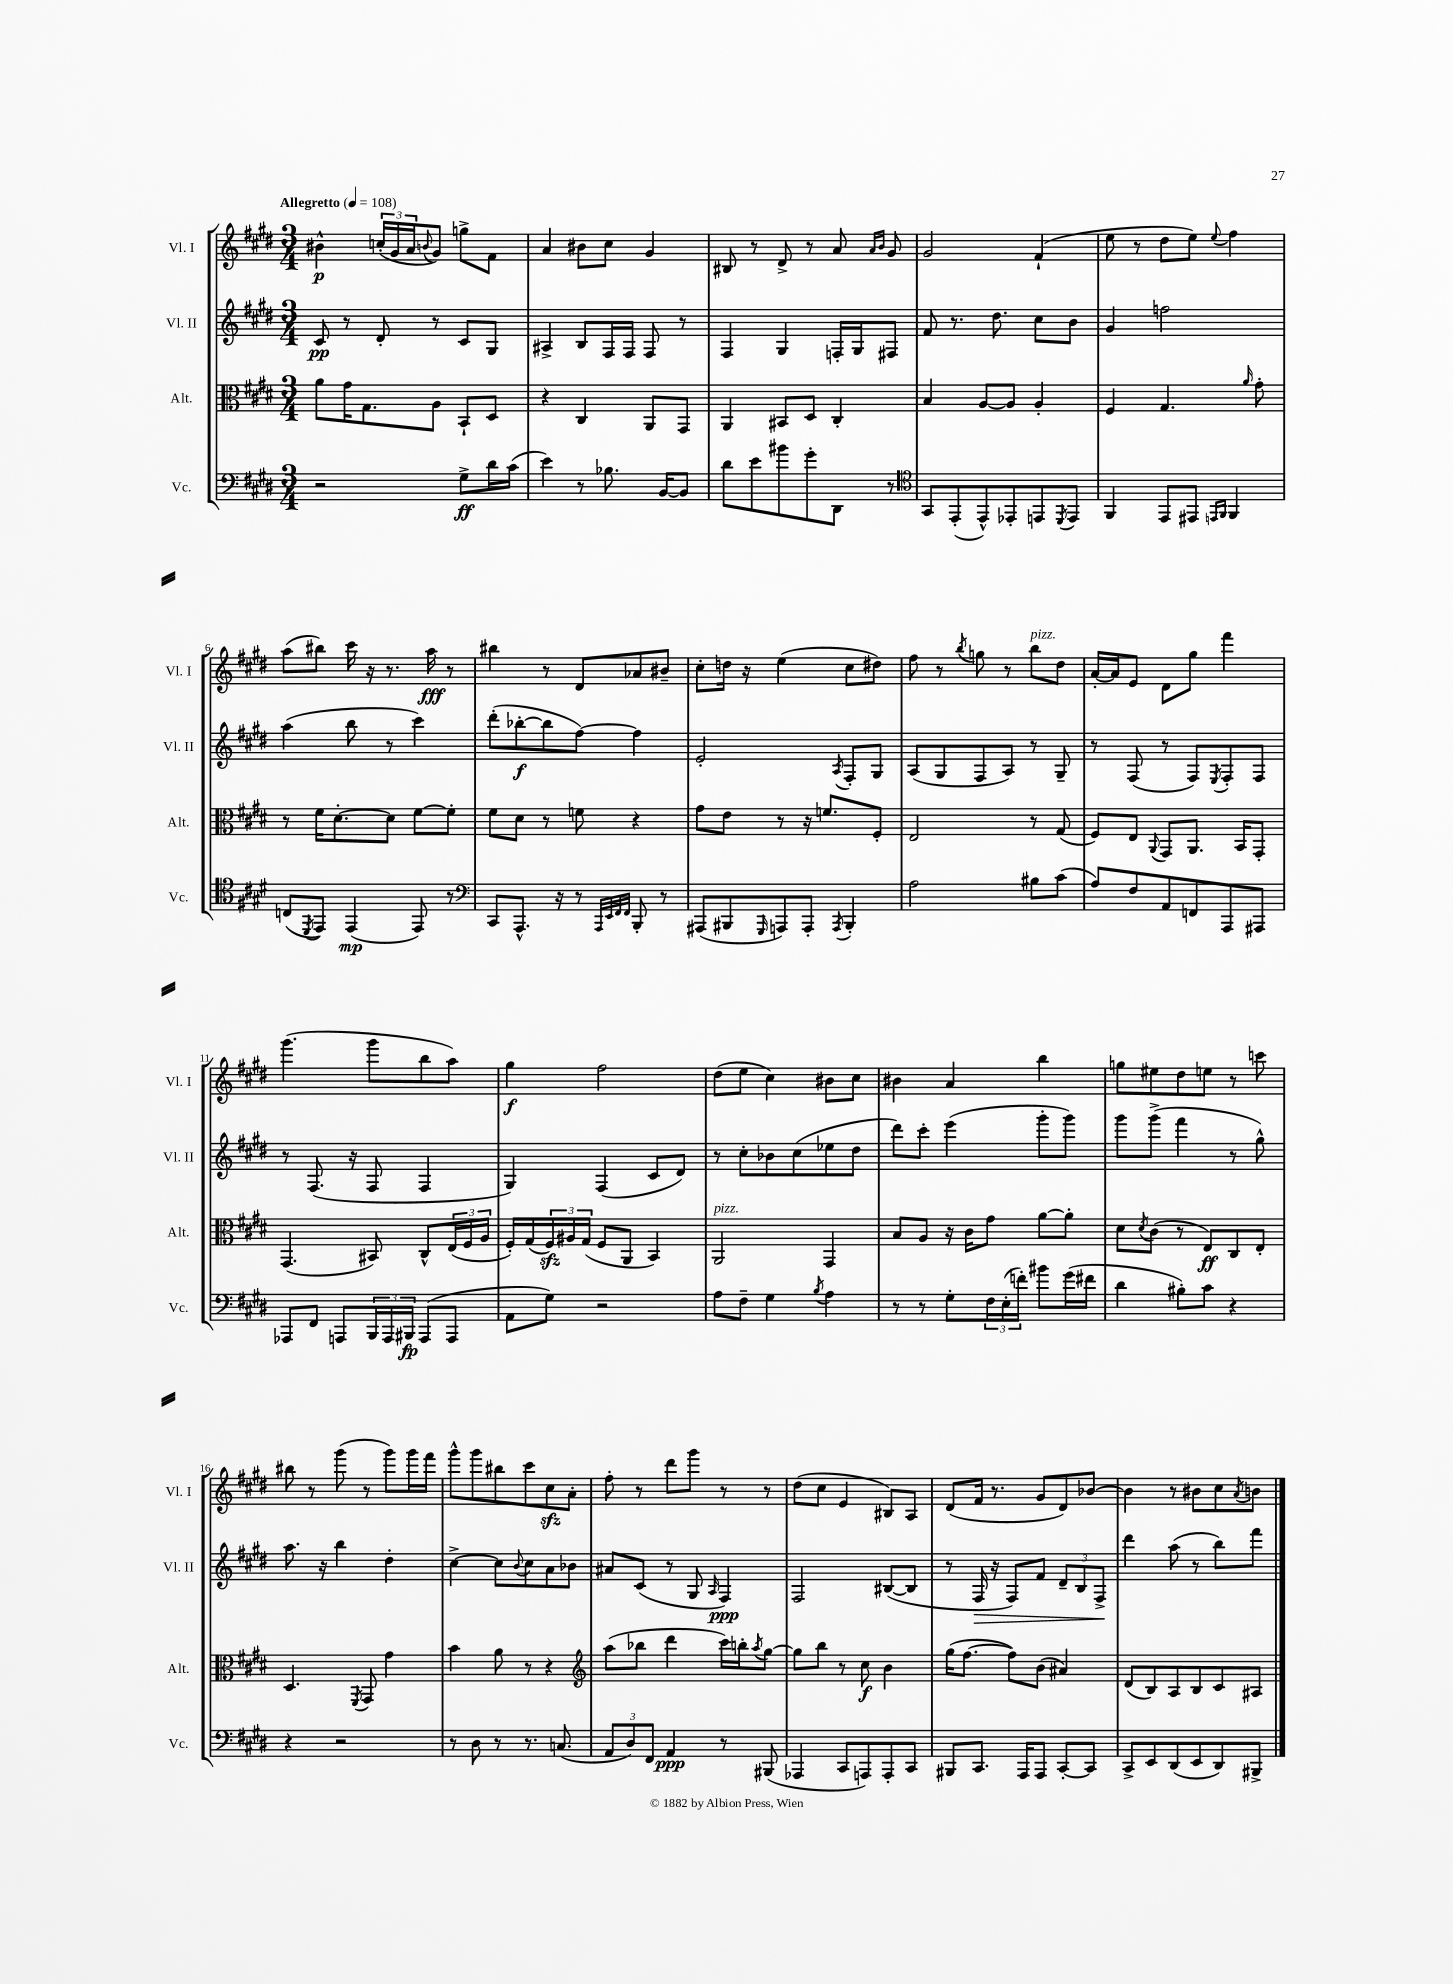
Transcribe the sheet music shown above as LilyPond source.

<<
\new StaffGroup <<
\new Staff = "s0" \with { instrumentName = "Vl. I" shortInstrumentName = "Vl. I" } {
    \clef treble \key e \major \numericTimeSignature \time 3/4 \tempo "Allegretto" 4 = 108
    bis'4-^\p \tuplet 3/2 { c''16-.( gis'16 a'16 } \appoggiatura { b'8 } gis'8) g''8-> fis'8 |
    a'4 bis'8 cis''8 gis'4 |
    bis8 r8 dis'8-> r8 a'8 \grace { a'16 b'16 } gis'8 |
    gis'2 fis'4-!( |
    e''8 r8 dis''8 e''8) \appoggiatura { e''8 } fis''4 |
    a''8( bis''8) cis'''16 r16 r8. a''16\fff r8 |
    bis''4 r8 dis'8 aes'8 bis'8-- |
    cis''8-. d''16 r16 e''4( cis''8 dis''8) |
    fis''8 r8 \acciaccatura { b''8 } g''8 r8 b''8^\markup { \italic "pizz." } dis''8 |
    a'16~-. a'16 e'8 dis'8 gis''8 fis'''4 |
    gis'''4.( gis'''8 b''8 a''8) |
    gis''4\f fis''2 |
    dis''8( e''8 cis''4) bis'8 cis''8 |
    bis'4 a'4 b''4 |
    g''8 eis''8 dis''8 e''8 r8 c'''8 |
    bis''8 r8 gis'''8( r8 gis'''8) gis'''16 fis'''16 |
    gis'''8-^ gis'''8 bis''8 cis'''8 cis''8\sfz a'8-. |
    fis''8-. r8 dis'''8 gis'''8 r8 r8 |
    dis''8( cis''8 e'4 bis8) a8 |
    dis'8( fis'16 r8. gis'8 dis'8) bes'8~ |
    bes'4 r8 bis'8 cis''8 \acciaccatura { a'8 } b'8 \bar "|." |
}
\new Staff = "s1" \with { instrumentName = "Vl. II" shortInstrumentName = "Vl. II" } {
    \clef treble \key e \major \numericTimeSignature \time 3/4
    cis'8\pp r8 dis'8-. r8 cis'8 gis8 |
    ais4-> b8 fis16 fis16 fis8 r8 |
    fis4 gis4 f16-. gis16 fis8 |
    fis'8 r8. dis''8. cis''8 b'8 |
    gis'4 f''2 |
    a''4( b''8 r8 cis'''4) |
    dis'''8-.( bes''8~-.\f bes''8 fis''8~) fis''4 |
    e'2-. \acciaccatura { a8 } fis8-. gis8 |
    a8( gis8 fis8 a8) r8 gis8-- |
    r8 fis8( r8 fis8) \acciaccatura { e8 } fis8-. fis8 |
    r8 fis8.( r16 fis8 fis4 |
    gis4) fis4( cis'8 dis'8) |
    r8 cis''8-. bes'8 cis''8( ees''8 dis''8 |
    dis'''8) cis'''8-. e'''4( gis'''8-. gis'''8) |
    gis'''8 gis'''8->( fis'''4 r8 gis''8-^) |
    a''8. r16 b''4 dis''4-. |
    cis''4~-> cis''8 \appoggiatura { b'8 } cis''8 a'8 bes'8 |
    ais'8 cis'8( r8 gis8 \grace { a16 } fis4\ppp) |
    fis2 bis8~( bis8 |
    r8 fis16\> r16 fis8) fis'8 \tuplet 3/2 { dis'8-- b8 fis8->\! } |
    dis'''4 a''8( r8 b''8) fis'''8 \bar "|." |
}
\new Staff = "s2" \with { instrumentName = "Alt." shortInstrumentName = "Alt." } {
    \clef alto \key e \major \numericTimeSignature \time 3/4
    a'8 gis'16 gis8. a8 b,8-! dis8 |
    r4 cis4 a,8 gis,8 |
    a,4 bis,8 dis8 cis4-. |
    b4 a8~ a8 a4-. |
    fis4 gis4. \grace { a'16 } gis'8-. |
    r8 fis'16 dis'8.~-. dis'8 fis'8~ fis'8-. |
    fis'8 dis'8 r8 f'8 r4 |
    gis'8 e'8 r8 r16 f'8. fis8-. |
    e2 r8 gis8( |
    fis8) e8 \appoggiatura { a,8 } gis,8 a,8. b,16 gis,8-. |
    gis,4.( bis,8) cis8-^ \tuplet 3/2 { e16( fis16 a16 } |
    fis16-.) gis16( \tuplet 3/2 { fis16\sfz) ais16 gis16( } fis8 a,8 b,4) |
    a,2^\markup { \italic "pizz." } gis,4 |
    b8 a8 r16 cis'16 gis'8 a'8~ a'8-. |
    dis'8 \acciaccatura { dis'8 } cis'8( r8 e8\ff) cis8 e8-. |
    dis4. \acciaccatura { fis,8 } gis,8 gis'4 |
    b'4 a'8 r8 r4 |
    \clef treble a''8( bes''8 dis'''4 cis'''16) b''16-. \acciaccatura { a''8 } gis''8~ |
    gis''8 b''8 r8 cis''8\f b'4 |
    gis''16( fis''8.~ fis''8) b'8( ais'4) |
    dis'8( b8) a8 b8 cis'8 ais8 \bar "|." |
}
\new Staff = "s3" \with { instrumentName = "Vc." shortInstrumentName = "Vc." } {
    \clef bass \key e \major \numericTimeSignature \time 3/4
    r2 gis8->\ff dis'16 cis'16( |
    e'4) r8 bes8. b,16~ b,8 |
    dis'8 e'8 bis'8 gis'8-. dis,8 r8 |
    \clef tenor gis,8 e,8-.( e,8-^) ees,8-. e,8 \acciaccatura { dis,8 } e,8 |
    fis,4 e,8 eis,8 \grace { e,16 fis,16 } fis,4 |
    c8( \acciaccatura { dis,8 } e,8) e,4\mp( e,8) r8 |
    \clef bass cis,8 a,,8.-^ r16 r8 \grace { a,,32 e,32 fis,32 fis,32 } b,,8-. r8 |
    ais,,8( bis,,8 \grace { gis,,16 } a,,8) a,,8-. \acciaccatura { a,,8 } bis,,4-. |
    a2 bis8 cis'8( |
    a8) fis8 a,8 f,8 a,,8 ais,,8 |
    aes,,8 fis,8 a,,8 \tuplet 3/2 { b,,16 a,,16 bis,,16\fp } a,,8( a,,8 |
    a,8 gis8) r2 |
    a8 fis8-- gis4 \acciaccatura { b8 } a4 |
    r8 r8 gis8-. \tuplet 3/2 { fis16 e16-.( f'16-.) } bis'8 gis'16( fis'16 |
    dis'4 bis8-.) cis'8 r4 |
    r4 r2 |
    r8 dis8 r8 r8. c8.( |
    \tuplet 3/2 { a,8 dis8) fis,8 } a,4\ppp r8 bis,,8( |
    aes,,4 cis,8 a,,8) a,,8-. cis,8 |
    bis,,8 cis,8. a,,16 a,,8 cis,8~-. cis,8 |
    cis,8-> e,8 dis,8( e,8 dis,8) bis,,8-> \bar "|." |
}
>>
>>
